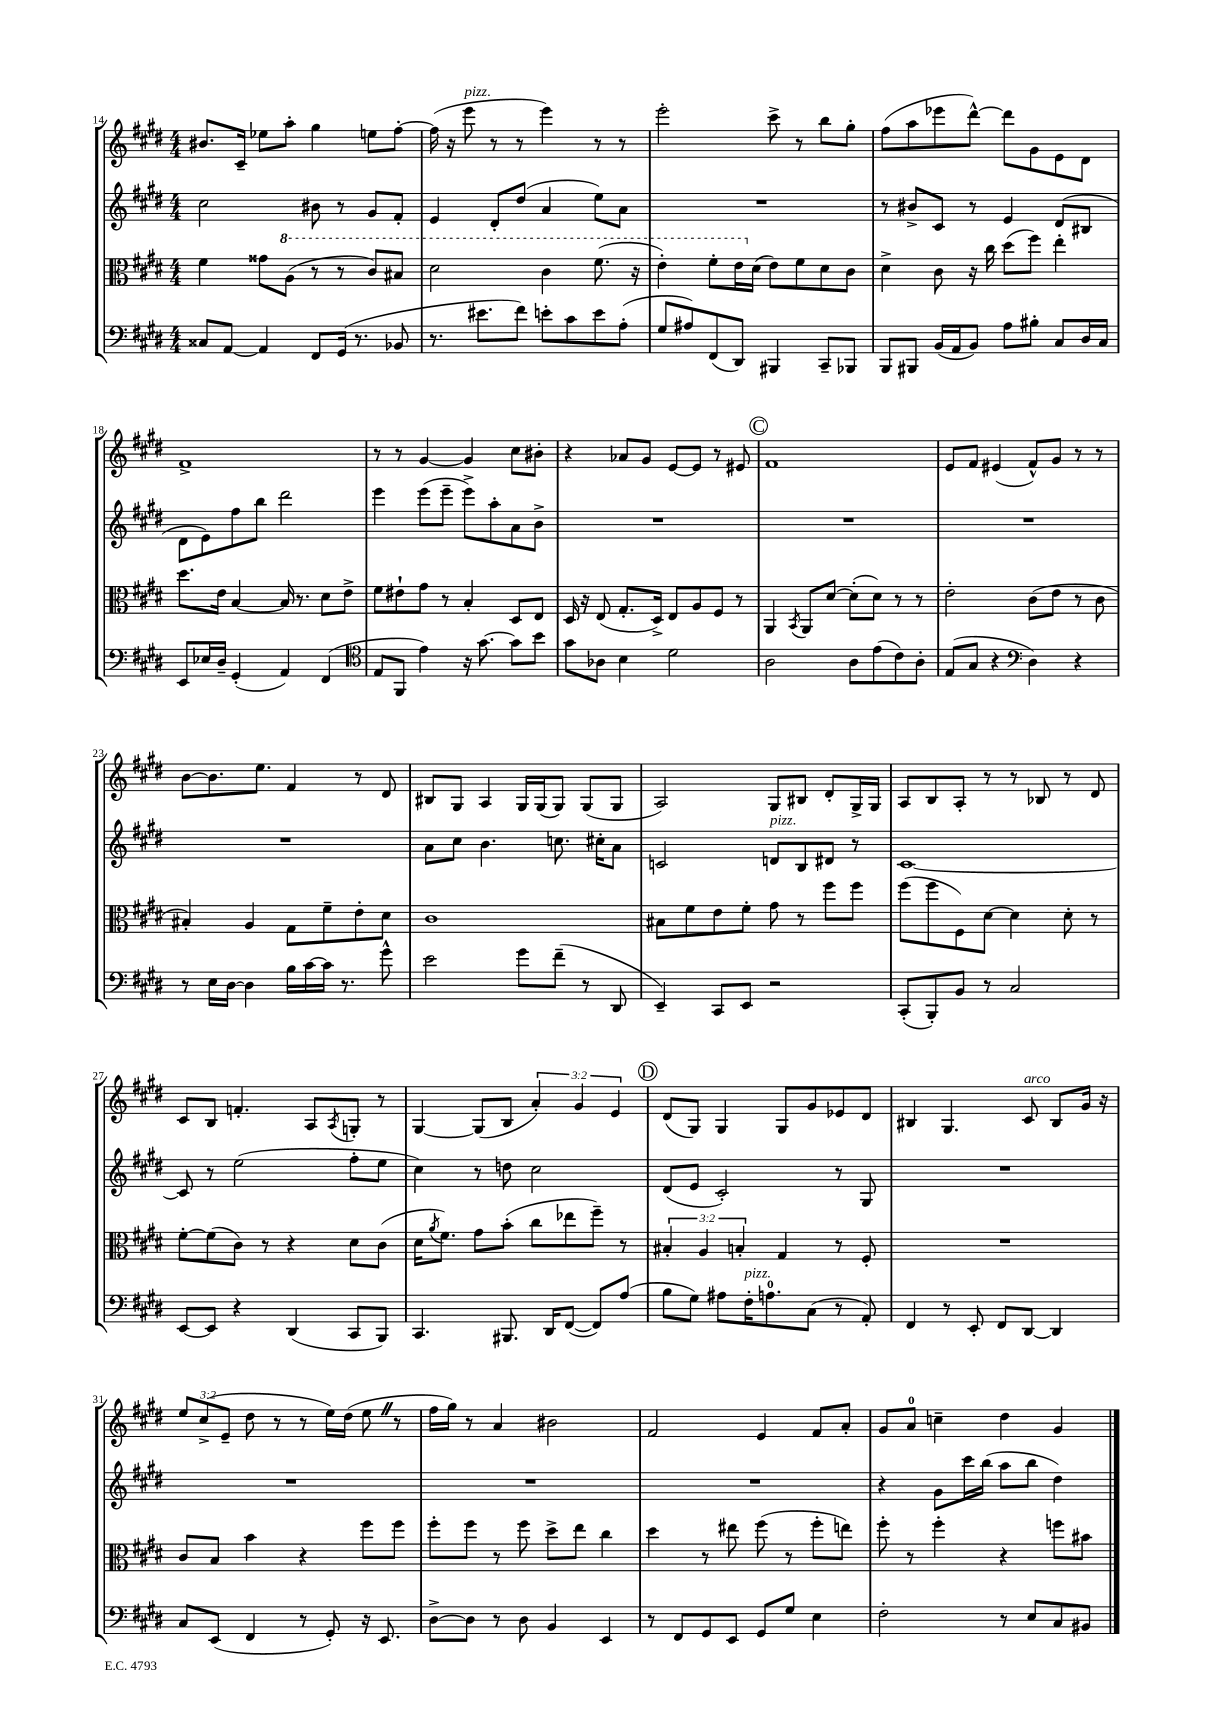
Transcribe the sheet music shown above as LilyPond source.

<<
\new StaffGroup <<
\new Staff = "s0" {
    \clef treble \key e \major \numericTimeSignature \time 4/4 \override Staff.TupletNumber.text = #tuplet-number::calc-fraction-text
    bis'8. cis'16-- ees''8 a''8-. gis''4 e''8 fis''8~-. |
    fis''16( r16 e'''8^\markup { \italic "pizz." } r8 r8 e'''4) r8 r8 |
    e'''2-. cis'''8-> r8 b''8 gis''8-. |
    fis''8( a''8 ees'''8 dis'''8~-^) dis'''8 gis'8 e'8 dis'8 |
    fis'1-> |
    r8 r8 gis'4~ gis'4 cis''8 bis'8-. |
    r4 aes'8 gis'8 e'8~ e'8 r8 eis'8 |
    \mark \markup { \circle "C" } fis'1 |
    e'8 fis'8 eis'4( fis'8-^) gis'8 r8 r8 |
    b'8~ b'8. e''8. fis'4 r8 dis'8 |
    bis8 gis8 a4 gis16 gis16( gis8) gis8( gis8 |
    a2) gis8 bis8 dis'8-. gis16-> gis16 |
    a8 b8 a8-. r8 r8 bes8 r8 dis'8 |
    cis'8 b8 f'4.-. a8 \acciaccatura { a8 } g8-. r8 |
    gis4~ gis8( b8 \tuplet 3/2 { a'4-.) gis'4 e'4 } |
    \mark \markup { \circle "D" } dis'8( gis8) gis4 gis8 gis'8 ees'8 dis'8 |
    bis4 gis4. cis'8^\markup { \italic "arco" } bis8 gis'16 r16 |
    \tuplet 3/2 { e''8 cis''8->( e'8-- } dis''8 r8 r8 e''16) dis''16( e''8 \once \override BreathingSign.text = \markup { \musicglyph "scripts.caesura.straight" } \breathe r8 |
    fis''16 gis''16) r8 a'4 bis'2 |
    fis'2 e'4 fis'8 a'8-. |
    gis'8 a'8-0 c''4-- dis''4 gis'4 \bar "|." |
}
\new Staff = "s1" {
    \clef treble \key e \major \numericTimeSignature \time 4/4
    cis''2 bis'8 r8 gis'8 fis'8-. |
    e'4 dis'8-. dis''8( a'4 e''8) a'8 |
    R1 |
    r8 bis'8-> cis'8 r8 e'4 dis'8( bis8 |
    dis'8 e'8) fis''8 b''8 dis'''2 |
    e'''4 e'''8( e'''8-- e'''8->) a''8-. a'8 b'8-> |
    R1 |
    \mark \markup { \circle "C" } R1 |
    R1 |
    R1 |
    a'8 cis''8 b'4. c''8. cis''16-. a'8 |
    c'2 d'8^\markup { \italic "pizz." } b8 dis'8 r8 |
    cis'1~ |
    cis'8 r8 e''2( fis''8-. e''8 |
    cis''4) r8 d''8 cis''2 |
    \mark \markup { \circle "D" } dis'8( e'8 cis'2-.) r8 gis8 |
    R1 |
    R1 |
    R1 |
    R1 |
    r4 gis'8 cis'''16 b''16( a''8 b''8 dis''4) \bar "|." |
}
\new Staff = "s2" {
    \clef alto \key e \major \numericTimeSignature \time 4/4 \override Staff.TupletNumber.text = #tuplet-number::calc-fraction-text
    fis'4 gisis'8 \ottava #1 a'8( r8 r8 cis''8) bis'8 |
    dis''2 cis''4 fis''8.( r16 |
    e''4-.) fis''8-. e''16 \ottava #0 dis'16( e'8) fis'8 dis'8 cis'8 |
    dis'4-> cis'8 r16 cis''16 dis''8( fis''8) e''4-. |
    dis''8. e'16 b4~ b16 r8. dis'8 e'8-> |
    fis'8 eis'8-! gis'8 r8 b4-. dis8 e8 |
    dis16 r16 e8( gis8.-. dis16->) e8 a8 fis8 r8 |
    \mark \markup { \circle "C" } a,4 \acciaccatura { b,8 } a,8 dis'8~ dis'8-.( dis'8) r8 r8 |
    e'2-. cis'8( e'8 r8 cis'8 |
    bis4-.) a4 gis8 fis'8-- e'8-. dis'8 |
    cis'1 |
    bis8 fis'8 e'8 fis'8-. gis'8 r8 fis''8 fis''8 |
    fis''8( fis''8 fis8) dis'8~ dis'4 dis'8-. r8 |
    fis'8~-. fis'8( cis'8) r8 r4 dis'8 cis'8( |
    dis'16 \acciaccatura { a'8 } fis'8.) gis'8 b'8-.( cis''8 ees''8 fis''8--) r8 |
    \mark \markup { \circle "D" } \tuplet 3/2 { bis4-. a4 b4-. } gis4 r8 fis8-. |
    R1 |
    cis'8 b8 b'4 r4 fis''8 fis''8 |
    fis''8-. fis''8 r8 fis''8 dis''8-> e''8 cis''4 |
    dis''4 r8 eis''8 fis''8( r8 fis''8-. e''8) |
    fis''8-. r8 fis''4-. r4 f''8 bis'8 \bar "|." |
}
\new Staff = "s3" {
    \clef bass \key e \major \numericTimeSignature \time 4/4
    cisis8 a,8~ a,4 fis,8 gis,16( r8. bes,8 |
    r8. eis'8. fis'8) e'8-. cis'8 e'8 a8-.( |
    gis8 ais8) fis,8( dis,8) bis,,4 cis,8-- bes,,8 |
    b,,8 bis,,8 b,16( a,16 b,8) a8 bis8-. cis8 dis16 cis16 |
    e,8 ees16 dis16-- gis,4-.( a,4) fis,4( |
    \clef tenor e8 fis,8 e'4) r16 gis'8.~ gis'8 b'8 |
    gis'8 aes8 b4 dis'2 |
    \mark \markup { \circle "C" } a2 a8 e'8( cis'8) a8-. |
    e8( gis8 r4 \clef bass dis4) r4 |
    r8 e16 dis16~ dis4 b16 cis'16~ cis'16 r8. gis'8-^ |
    e'2 gis'8 fis'8--( r8 dis,8 |
    e,4--) cis,8 e,8 r2 |
    cis,8-.( b,,8-.) b,8 r8 cis2 |
    e,8~ e,8 r4 dis,4( cis,8 b,,8) |
    cis,4. bis,,8. dis,16 fis,8~( fis,8) a8( |
    \mark \markup { \circle "D" } b8 gis8) ais8 fis16-.^\markup { \italic "pizz." } a8.-0 cis8( r8 a,8-.) |
    fis,4 r8 e,8-. fis,8 dis,8~ dis,4 |
    cis8 e,8( fis,4 r8 gis,8-.) r16 e,8. |
    dis8~-> dis8 r8 dis8 b,4 e,4 |
    r8 fis,8 gis,8 e,8 gis,8 gis8 e4 |
    fis2-. r8 e8 cis8 bis,8 \bar "|." |
}
>>
>>
\layout { \context { \Score currentBarNumber = #14 } }
